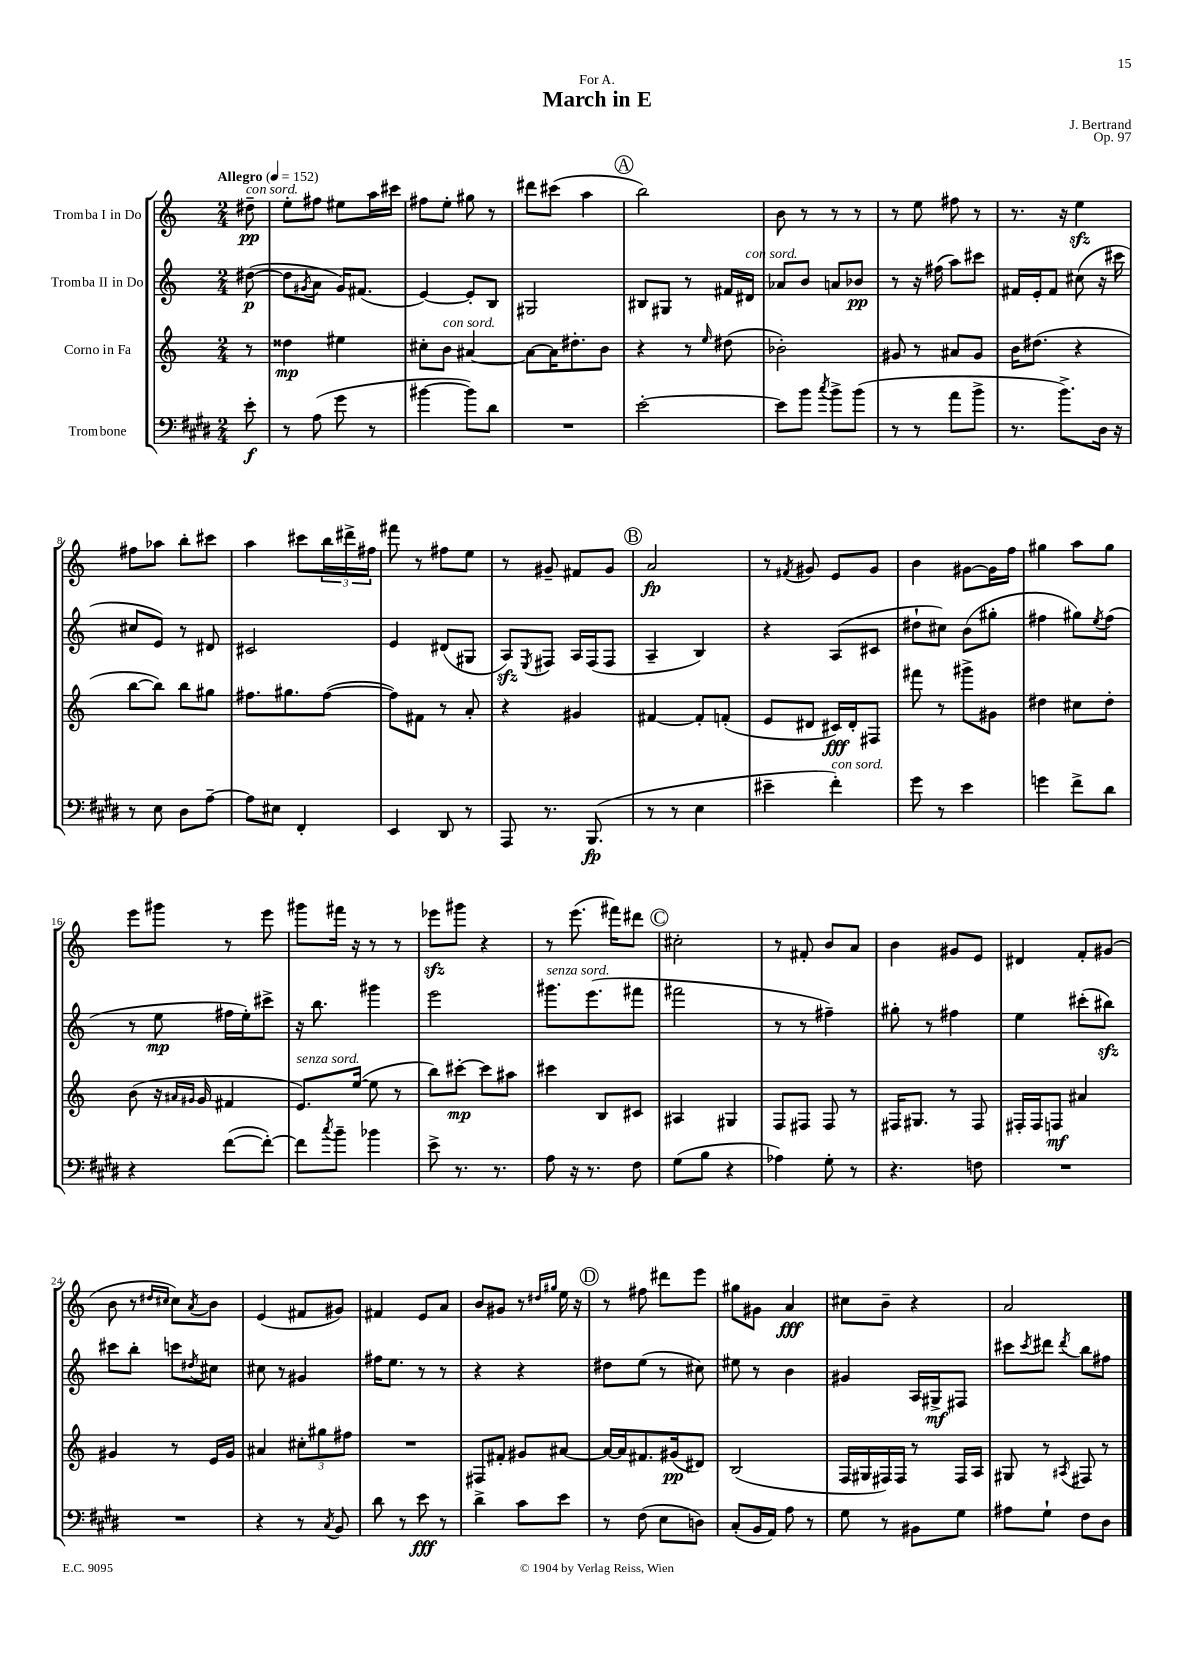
\header { title = "March in E" composer = "J. Bertrand" dedication = "For A." opus = "Op. 97" }
<<
\new StaffGroup <<
\new Staff = "s0" \with { instrumentName = "Tromba I in Do" } {
    \clef treble \key c \major \numericTimeSignature \time 2/4 \partial 8 \tempo "Allegro" 4 = 152
    dis''8--\pp^\markup { \italic "con sord." } |
    e''8-. fis''8 eis''8 a''16 cis'''16 |
    fis''8 e''8-. gis''8 r8 |
    dis'''8 cis'''8( a''4 |
    \mark \markup { \circle "A" } b''2) |
    b'8 r8 r8 r8 |
    r8 e''8 fis''8 r8 |
    r8. r16 e''4\sfz |
    fis''8 aes''8 b''8-. cis'''8 |
    a''4 cis'''8 \tuplet 3/2 { b''16 dis'''16-> fis''16 } |
    fis'''8 r8 fis''8 e''8 |
    r8 gis'8-- fis'8 gis'8 |
    \mark \markup { \circle "B" } a'2\fp |
    r8 \acciaccatura { fis'8 } gis'8 e'8 gis'8 |
    b'4 gis'8~ gis'16 f''16 |
    gis''4 a''8 gis''8 |
    e'''8 gis'''8 r8 e'''8 |
    gis'''8 fis'''16 r16 r8 r8 |
    ees'''8\sfz gis'''8 r4 |
    r8 e'''8.( fis'''16) dis'''8 |
    \mark \markup { \circle "C" } cis''2-. |
    r8 fis'8-. b'8 a'8 |
    b'4 gis'8 e'8 |
    dis'4 f'8-. gis'8( |
    b'8 r8 \grace { dis''16 cis''16 } cis''8) \acciaccatura { a'8 } b'8 |
    e'4( fis'8 gis'8) |
    fis'4 e'8 a'8 |
    b'8 gis'8 r8 \grace { dis''16 gis''16 } e''16 r16 |
    \mark \markup { \circle "D" } r8 fis''8 dis'''8 e'''8 |
    gis''8 gis'8 a'4\fff |
    cis''8 b'8-- r4 |
    a'2 \bar "|." |
}
\new Staff = "s1" \with { instrumentName = "Tromba II in Do" } {
    \clef treble \key c \major \numericTimeSignature \time 2/4 \partial 8
    dis''8~\p( |
    dis''8 \acciaccatura { gis'8 } a'8 gis'16) fis'8.( |
    e'4~) e'8-. b8 |
    gis2 |
    \mark \markup { \circle "A" } bis8 gis8 r8 fis'16 dis'16^\markup { \italic "con sord." } |
    aes'8 b'8 a'8 bes'8\pp |
    r8 r16 fis''16( a''8) cis'''8 |
    fis'16 e'16-. fis'8 cis''8( r16 cis'''16 |
    cis''8 e'8) r8 dis'8 |
    cis'2 |
    e'4 dis'8( gis8 |
    a8\sfz) \acciaccatura { e8 } fis8 a16 fis16( fis8 |
    \mark \markup { \circle "B" } a4-- b4) |
    r4 a8( cis'8 |
    dis''8-! cis''8) b'8( gis''8-. |
    fis''4 gis''8) \acciaccatura { e''8 } fis''8( |
    r8 e''8\mp fis''16 e''16-.) cis'''8-> |
    r16 b''8. gis'''4 |
    e'''2 |
    gis'''8.^\markup { \italic "senza sord." } e'''8.( fis'''8 |
    \mark \markup { \circle "C" } fis'''2 |
    r8 r8 fis''4--) |
    gis''8-. r8 fis''4 |
    e''4 cis'''8-.( bis''8\sfz) |
    cis'''8 b''8-. c'''8 \acciaccatura { dis''8 } cis''8 |
    cis''8 r8 gis'4 |
    fis''16 e''8. r8 r8 |
    r4 r4 |
    \mark \markup { \circle "D" } dis''8 e''8( r8 cis''8) |
    eis''8 r8 b'4 |
    gis'4 a16 gis16->\mf fis8 |
    cis'''8 \acciaccatura { cis'''8 } dis'''8 \acciaccatura { dis'''8 } b''8 fis''8 \bar "|." |
}
\new Staff = "s2" \with { instrumentName = "Corno in Fa" } {
    \clef treble \key c \major \numericTimeSignature \time 2/4 \partial 8
    r8 |
    disis''4\mp eis''4 |
    cis''8-. b'8^\markup { \italic "con sord." } ais'4~ |
    ais'8~ ais'16 dis''8.-. b'8 |
    \mark \markup { \circle "A" } r4 r8 \grace { e''16 } dis''8( |
    bes'2-.) |
    gis'8 r8 ais'8 gis'8 |
    b'16 dis''8.( r4 |
    b''8~ b''8) b''8 gis''8 |
    fis''8. gis''8. fis''8~( |
    fis''8) fis'8 r8 a'8-. |
    r4 gis'4 |
    \mark \markup { \circle "B" } fis'4~ fis'8-. f'8-.( |
    e'8 dis'8 cis'16\fff) dis'16-. fis8 |
    fis'''8 r8 gis'''8-> gis'8 |
    dis''4 cis''8 dis''8-. |
    b'8( r16 \grace { ais'16 gis'16 } gis'16 fis'4 |
    e'8.^\markup { \italic "senza sord." }) e''16~( e''8 r8 |
    b''8) cis'''8~-.\mp cis'''8 ais''8 |
    cis'''4 b8 cis'8 |
    \mark \markup { \circle "C" } ais4 gis4 |
    f8 fis8 fis8 r8 |
    fis16 gis8. r8 fis8 |
    fis16-. fis16 f8\mf ais'4 |
    gis'4 r8 e'16 gis'16 |
    ais'4 \tuplet 3/2 { cis''8-. gis''8 fis''8 } |
    R2 |
    fis8 fis'8-. gis'8 ais'8~ |
    \mark \markup { \circle "D" } ais'16~ ais'16 fis'8. gis'16\pp( dis'8) |
    b2( |
    f16 gis16 fis16) fis16 r8 fis16 a16 |
    gis8 r8 \acciaccatura { ais8 } fis8 r8 \bar "|." |
}
\new Staff = "s3" \with { instrumentName = "Trombone" } {
    \clef bass \key e \major \numericTimeSignature \time 2/4 \partial 8
    e'8-.\f |
    r8 a8( gis'8 r8 |
    bis'4~ bis'8) dis'8 |
    R2 |
    \mark \markup { \circle "A" } e'2~-. |
    e'8 b'8 \acciaccatura { cis''8 } b'8-> b'8( |
    r8 r8 a'8 b'8-> |
    r8. b'8.->) dis16 r16 |
    r8 e8 dis8 a8~-- |
    a8 eis8 fis,4-. |
    e,4 dis,8 r8 |
    a,,8 r8. b,,8.\fp( |
    \mark \markup { \circle "B" } r8 r8 e4 |
    eis'4-- fis'4-.^\markup { \italic "con sord." }) |
    gis'8 r8 e'4 |
    g'4 fis'8-> dis'8 |
    r4 fis'8~( fis'8~-.) |
    fis'8 \acciaccatura { cis''8 } b'8-- bes'4 |
    e'8-> r8. r8. |
    a8 r16 r8. fis8 |
    \mark \markup { \circle "C" } gis8( b8 r4 |
    aes4) gis8-. r8 |
    r4. f8 |
    R2 |
    R2 |
    r4 r8 \acciaccatura { cis8 } b,8 |
    dis'8 r8 e'8\fff r8 |
    dis'4-> cis'8 e'8 |
    \mark \markup { \circle "D" } r8 fis8( e8 d8) |
    cis8-.( b,16 a,16) a8 r8 |
    gis8 r8 bis,8 gis8 |
    ais8 gis8-! fis8 dis8 \bar "|." |
}
>>
>>
